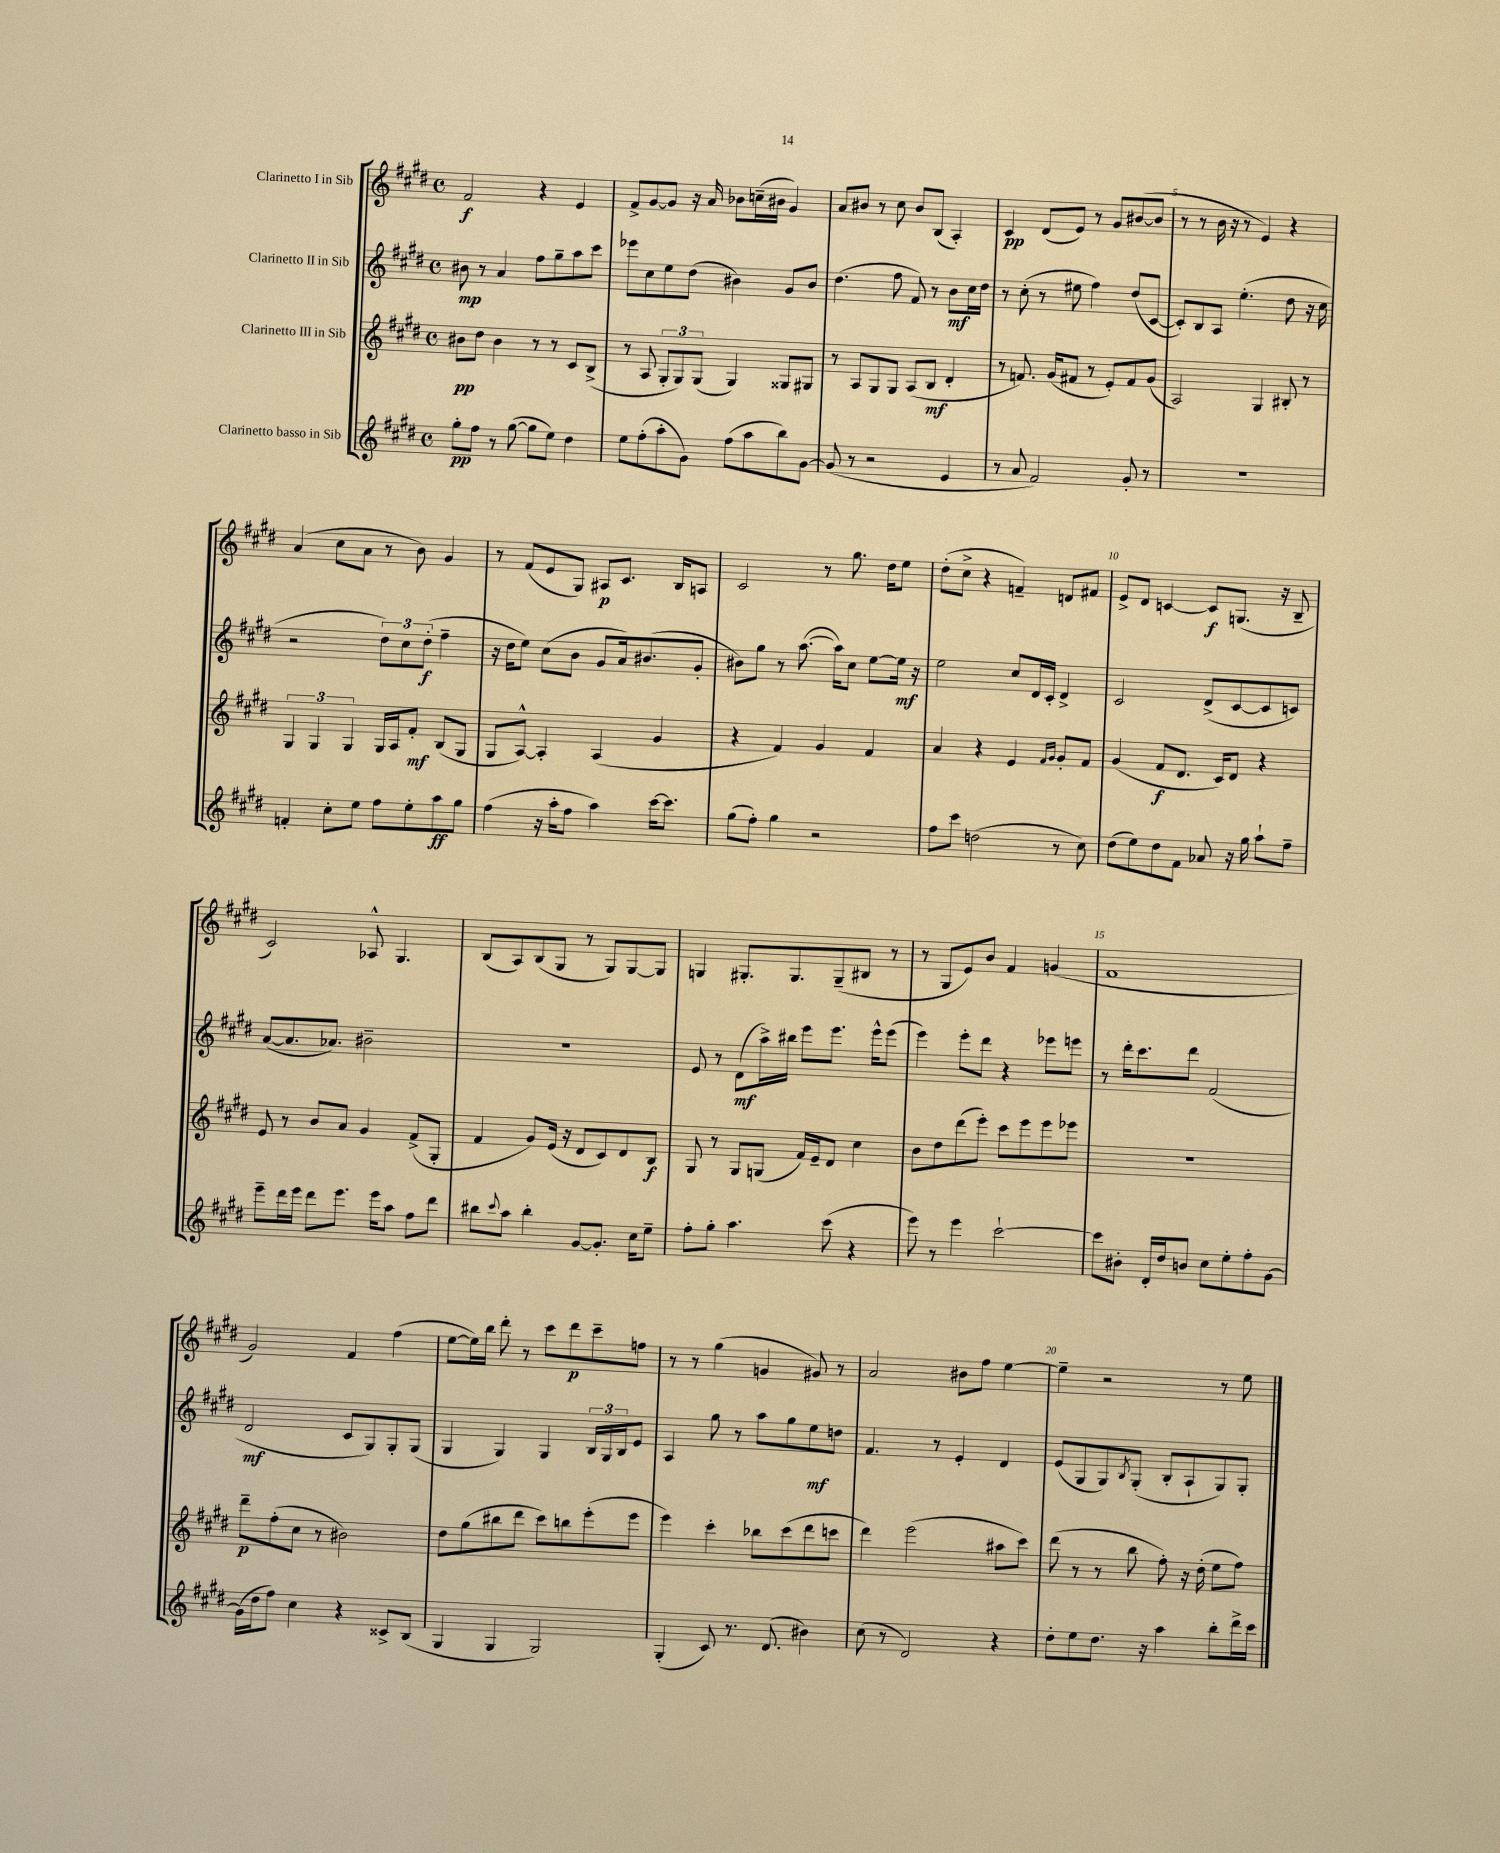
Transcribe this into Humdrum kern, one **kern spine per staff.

**kern	**kern	**kern	**kern
*staff4	*staff3	*staff2	*staff1
*clefG2	*clefG2	*clefG2	*clefG2
*k[f#c#g#d#]	*k[f#c#g#d#]	*k[f#c#g#d#]	*k[f#c#g#d#]
*M4/4	*M4/4	*M4/4	*M4/4
*met(c)	*met(c)	*met(c)	*met(c)
8gg#'\L	8b#\L	8b#\	2f#/
8ff#\J	8dd#\J	8r	.
8r	4b#\	4a/	.
([8gg#\	.	.	.
8gg#\]L	8r	8ff#\L	4r
8ee\J)	8r	8gg#~\	.
4dd#\	8c#/L	8aa\	4e/
.	(8B^/J	8ccc#\J	.
=	=	=	=
8ee\L	8r	8eee-\L	8f#^/L
(8ff#'\	8A/	8cc#\	[8g#/
8aa'\	12G#'/L	8ee\	8g#/]J
.	12G#/)	.	.
8g#\J)	.	(8dd#\J	16r
.	(12G#/J	.	.
.	.	.	16a/
(8ff#\L	4G#/)	4b#\)	8b-\L
8aa\	.	.	(16cc~\L
.	.	.	16b#\JJ
8bb\)	8G##/L	8g#/L	4g#/)
[8g#\J	8G#/J	8b#/J	.
=	=	=	=
(8g#/]	8r	(4.dd#\	8a/L
8r	8A/L	.	8b#/J
2r	8G#/	.	8r
.	8G#/J	8ff#\	8cc#\
.	(8A/L	8f#/)	8b#/L
.	8B/J	8r	(8B/J
4e/	4d#'/	8b\L	4A'/)
.	.	16cc#\L	.
.	.	16dd#\JJ	.
=	=	=	=
8r	8r	8r	4c#/
8a/	8.f/)	(8cc#'\	.
2f#/)	.	8r	(8d#/L
.	(16g#/LK	.	.
.	8f#/J	8ee#\	8e/J)
.	8r	4ff#\)	8r
.	8e'/L)	.	8g#/L
8g#'/	8f#/	(8dd#/L	([8b#/
8r	(8g#/J	[8c#/J	8b#/]J
=	=	=	=
1r	2A/)	8c#'/]L)	8r
.	.	8B/	8r
.	.	8A/J	16b\
.	.	.	16r
.	.	(4.ee'\	8r
.	4G#/	.	4e/)
.	8B#'/	8dd#\	4r
.	8r	16r	.
.	.	16cc#\	.
=	=	=	=
4f'/	6G#/	2r	(4a/
.	6G#/	.	.
8cc#'\L	.	.	8cc#\L
.	6G#/	.	.
8ee\J	.	.	8a\J
8ff#\L	16G#/LL	12dd#\L)	8r
.	16A/J	.	.
.	.	12cc#\	.
8ee'\	8f#'/J	.	8b\)
.	.	(12dd#'\J	.
8aa\	(8B/L	4ff#~\	4g#/
8gg#\J	8G#/J	.	.
=	=	=	=
(4ff#\	8G#/L	16r	8r
.	.	16dd#\LK	.
.	[8A^^/J)	8ee\J)	(8f#/L
16r	4A'/]	(8cc#\L	8e/
16aa'\LK	.	.	.
8ff#\J	.	8b\J	8G#/J)
4aa\)	(4A/	8g#/L	8A#/L
.	.	16a/k)	8.c#/J
.	.	(8.b#/	.
[16ccc#\LK	4g#/	.	.
8.ccc#\]J	.	.	16B/LK
.	.	8g#'/J	8A/J
=	=	=	=
(8gg#\L	4r	8b#\L)	2c#/
8ff#'\J)	.	8gg#\J	.
4gg#\	4f#/)	8r	.
.	.	([8.aa\	.
2r	4g#/	.	8r
.	.	16aa\]LK)	.
.	.	8cc#\J	8.gg#\
.	4f#/	[8ee\L	.
.	.	.	16dd#\LK
.	.	16ee\]Jk	8ee\J
.	.	16r	.
=	=	=	=
8ff#\L	4a/	2ee\	(8dd#'\L
8ccc#\J	.	.	8cc#^\J
(2dd\	4r	.	4r
.	4e/	8cc#/L	4f~/)
.	.	16d#/L	.
.	.	16c#'/JJ	.
.	16qqf#/LL	.	.
.	16qqg#/JJ	.	.
8r	8g#'/L	4d#^/	8d/L
8cc#\)	8f#/J	.	8f#/J
=	=	=	=
(8dd#\L	(4g#/	2c#/	8e^/L
8ee\)	.	.	8d#/J
8dd#\	8f#/L	.	[4c/
8f#\J	8.d#/J	.	.
8a-/	.	(8d#^/L	8c/]L
.	16c#/LK)	.	.
16r	8d#/J	[8c#/	(8.G/J
16gg#\	.	.	.
8aa`\L	4r	8c#/]	.
.	.	.	16r
8ff#~\J	.	8c/J)	8B~/
=	=	=	=
8eee~\L	8e/	([8a/L	2c#/)
16ddd#\L	8r	8.a/]	.
16eee\JJ	.	.	.
8ddd#\L	8b/L	.	.
.	.	8.a-/J)	.
8.eee\J	8a/J	.	.
.	4g#/	2b#~\	8A-^^/
16eee\LK	.	.	.
8aa\J	.	.	4.G#/
8ff#\L	(8f#^/L	.	.
8ddd#\J	8G#'/J	.	.
=	=	=	=
8bb#\L	4f#/	1r	(8B/L
8qqccc#/	.	.	.
8aa\J	.	.	8A/)
4bb#'\	8g#/L)	.	(8B/
.	(16e/Jk	.	8G#/J
.	16r	.	.
[8g#/L	8d#/L	.	8r
8.g#'/]J	8c#/)	.	8G#/L)
.	8d#/	.	[8G#/
16cc#\LK	.	.	.
8ee~\J	8B/J	.	8G#/]J
=	=	=	=
8ff#'\L	8G#/	8e/	4G/
8gg#'\J	8r	8r	.
4.aa\	8G#/L	(8d#\L	8.G#'/L
.	(8G/J	16aa^\L)	.
.	.	16bb#\JJ	8.G#/
.	16f#/LL)	8eee\L	.
.	16e~/J	.	.
(8ccc#\	8d#/J	8.eee\J	(8G#~/
4r	4cc#\	.	8B#/J
.	.	16eee^^\LK	.
.	.	(8eee\J	8r
=	=	=	=
8eee\)	8b\L	4eee\)	8r
8r	8dd#\	.	8G#/L
4eee\	(8ddd#\	8eee'\L	8e/)
.	8eee'\J)	8ddd#\J	8b/J
[2ccc#`\	8ccc#\L	4r	4f#/
.	8eee\	.	.
.	8eee\	8eee-\L	(4g/
.	8eee-\J	8eee\J	.
=	=	=	=
8ccc#\]L	1r	8r	1f#
8b#'\J	.	16ddd#'\LK	.
.	.	8.ccc#\	.
16d#'/LL	.	.	.
16dd#/J	.	.	.
8b/J	.	8ddd#\J	.
8cc#\L	.	(2f#/	.
8ee'\	.	.	.
8ff#'\	.	.	.
[8g#\J	.	.	.
=	=	=	=
(16g#\]LL	8ddd#~\L	2d#/	2g#/)
16dd#\J	.	.	.
8ff#\J)	(8ff#'\	.	.
4cc#\	8cc#\J	.	.
.	8r	.	.
4r	2b#\)	8c#/L	4f#/
.	.	8G#/)	.
8c##^/L	.	8G#'/	(4ff#\
(8B/J	.	(8G#/J	.
=	=	=	=
4G#/	8dd#\L	4G#/	[8ee\L
.	(8gg#\	.	16ee\]L)
.	.	.	16bb\JJ
4G#/	8bb#\	4G#/)	8ddd#'\
.	8ddd#\J	.	8r
2G#/)	8ccc#\L)	4G#/	8ccc#\L
.	8bb\	.	8ddd#\
.	(8eee'\	24B/LL	8ccc#~\
.	.	24G#/	.
.	.	24B/J	.
.	8eee\J	8e/J	8ff\J
=	=	=	=
(4G#'/	4eee\)	4A/	8r
.	.	.	8r
8c#/)	4ccc#'\	8gg#\	(4gg#\
8.r	.	8r	.
.	8bb-\L	8aa\L	4g/
(8.d#/	.	.	.
.	(8ccc#\	8gg#\	.
4b#\)	8ddd#\	8ee\	8g#/)
.	8ccc\J	8dd\J	8r
=	=	=	=
(8cc#\	4ddd#\)	4.f#/	2a/
8r	.	.	.
2d#/)	(2eee\	.	.
.	.	8r	.
.	.	4e'/	8b#\L
.	.	.	8ff#\J
4r	8aa#\L	4d#/	[4ee\
.	8ccc#\J)	.	.
=	=	=	=
8dd#'\L	(8ddd#\	(8e/L	4ee~\]
8ee\	8r	8G#/	.
8.dd#\J	8r	8G#/)	2r
.	.	8qB/	.
.	8bb\	(8G#'/J	.
16r	.	.	.
4aa\	8ff#'\)	8B'/L	.
.	16r	8A`/	.
.	(16dd#'\	.	.
8bb'\L	8ee\L	8G#/)	8r
16ddd#^\L	8ff#\J)	8G#'/J	8ee\
16ccc#\JJ	.	.	.
==	==	==	==
*-	*-	*-	*-
